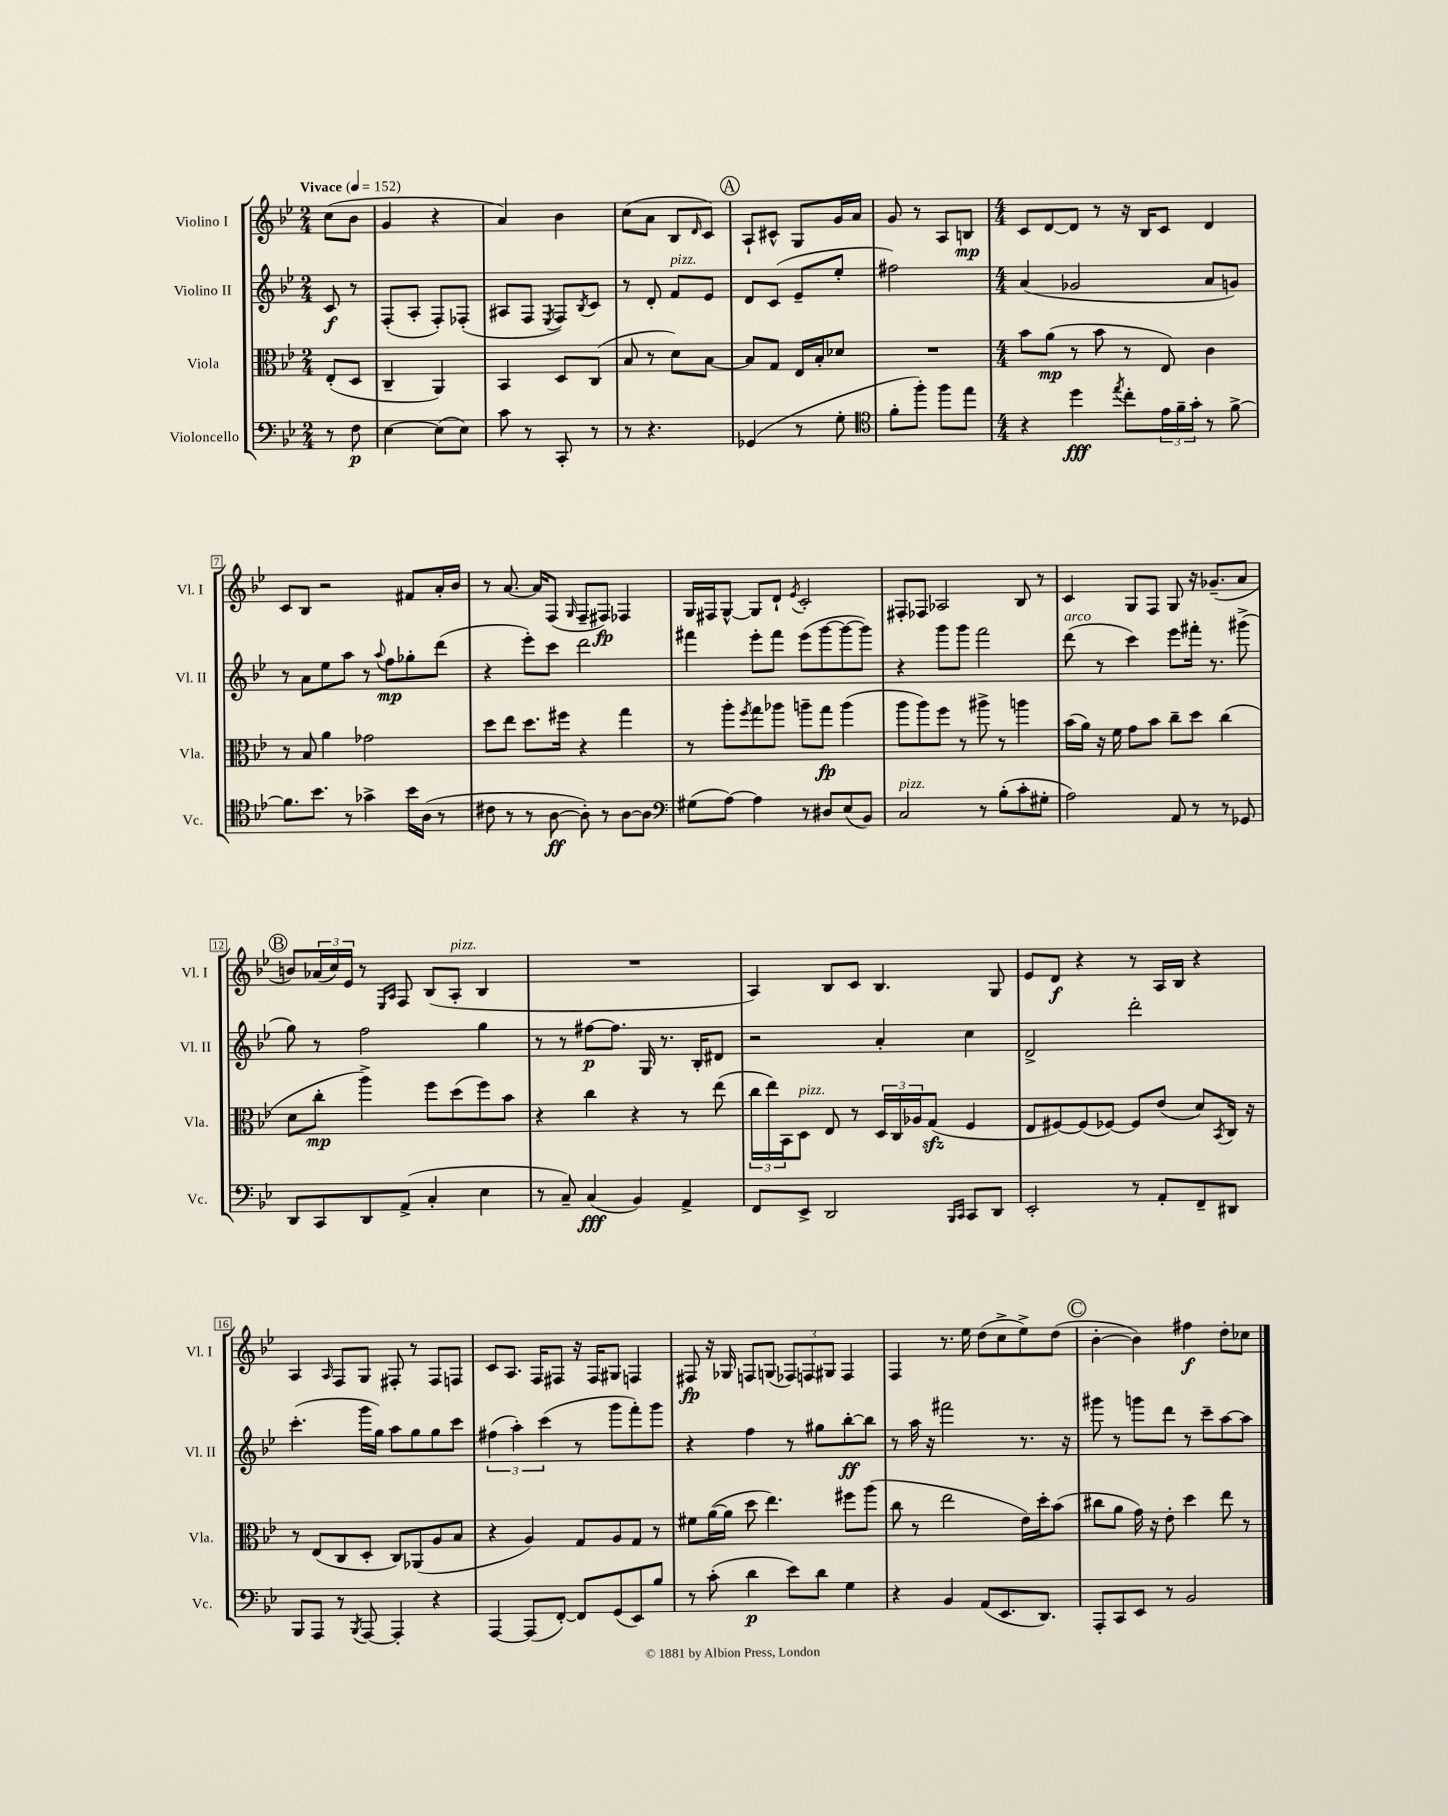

**kern	**kern	**kern	**kern
*staff4	*staff3	*staff2	*staff1
*clefF4	*clefC3	*clefG2	*clefG2
*k[b-e-]	*k[b-e-]	*k[b-e-]	*k[b-e-]
*M2/4	*M2/4	*M2/4	*M2/4
*MM152	*MM152	*MM152	*MM152
8r	(8E-'	8c	(8cc
8F	8D	8r	8b-
=	=	=	=
[4E-	4C~	(8F'	4g
.	.	8A'	.
(8E-]	4AA)	8F')	4r
8E-)	.	(8F-'	.
=	=	=	=
8c	4BB-	8A#	4a)
8r	.	8F	.
.	.	8qE-	.
8CC'	8D	8F)	4b-
.	.	8qB-	.
8r	(8C	8c	.
=	=	=	=
8r	8B-	8r	(8cc
4.r	8r	8d'	8a
.	8d)	8f	8B-
.	.	.	16qqd
.	[8B-	8e-	8c)
=	=	=	=
(4GG-	8B-]	8d	8A`
.	8G	(8c	8c#^^
8r	16E-	8e-~	8G
.	16B-'	.	.
8G'	8d-	8ee-'	16g
.	.	.	16a
=	=	=	=
*clefC4	*	*	*
8f'	2r	2ff#)	8g
8ff')	.	.	8r
8ff	.	.	8A
8ee-	.	.	8B
=	=	=	=
*M4/4	*M4/4	*M4/4	*M4/4
4r	8b-	(4a	8c
.	(8a	.	[8d
4dd	8r	2g-	8d]
.	8b-	.	8r
8qee-	.	.	.
8cc'	8r	.	16r
.	.	.	16B-
24e-	8E-)	.	8c
24f~	.	.	.
24g'	.	.	.
8r	4c	8a	4d
[8f^	.	8g)	.
=	=	=	=
8.f]	8r	8r	8c
.	8B-	8a	8B-
8.b-	.	.	.
.	4a	8ee-	2r
8r	.	8aa	.
4g-^	2g-	8r	.
.	.	8qqaa	.
.	.	8ff	.
16b-	.	8gg-'	8f#
(16A	.	.	.
8r	.	(8ddd	16a'
.	.	.	16b-
=	=	=	=
8c#	8dd	4r	8r
8r	8ee-	.	[8.a
8r	8.dd	8eee-')	.
.	.	.	16a]
[8A	.	8ccc	(8F
.	16ff#	.	.
.	.	.	16qqG
8A'])	4r	2ddd	8F~
8r	.	.	8F#)
[8A	4gg	.	4F-
8A]	.	.	.
=	=	=	=
*clefF4	*	*	*
(8G#	8r	4fff#	16G
.	.	.	16F#
[8A)	8aa'	.	[8G^^
.	8qff	.	.
4A]	8gg	8eee-'	8G]
.	8aa-	8fff#	8d`
.	.	.	8qe-
8r	8aa~	(8eee-	2c'
8D#	8gg	[8ggg	.
(8E-	(4aa	8ggg_	.
8BB-)	.	8ggg])	.
=	=	=	=
2C	8aa	4r	8F#'
.	8aa)	.	8F-
.	8ff	8ggg	2A-
.	8r	8ggg	.
8r	8aa#^	2fff	.
(8B-'	8r	.	.
8c'	4aa	.	8B-
8G#'	.	.	8r
=	=	=	=
2A)	(16b-	(8ddd	4c
.	16a)	.	.
.	16r	8r	.
.	16f	.	.
.	8g	4ccc)	8G
.	8b-	.	8F
8AA	8cc~	8eee-	8G
8r	8dd	16fff#'	16r
.	.	8.r	(8.g-~
8r	(4cc	.	.
8GG-	.	(8ggg#^	8a
=	=	=	=
8DD	8d	8gg)	8b)
8CC	8cc'	8r	(24a-
.	.	.	24cc)
.	.	.	24e-
8DD	4aa^)	2ff	8r
.	.	.	16qqE-
.	.	.	16qqA
(8AA^	.	.	8F
4C'	8ff	.	(8B-
.	(8dd	.	8A'
4E-	8ff)	4gg	4B-
.	8b-	.	.
=	=	=	=
8r	4r	8r	1r
8C~)	.	8r	.
(4C	4cc	[8ff#	.
.	.	8.ff#]	.
4BB-)	4r	.	.
.	.	16G	.
.	.	8.r	.
4AA^	8r	.	.
.	.	16B-'	.
.	(8ee-	8d#	.
=	=	=	=
8FF	24cc	2r	4A)
.	24ee-)	.	.
.	24BB-	.	.
8EE-^	8D	.	.
2DD	8E-	.	8B-
.	8r	.	8c
.	24D	4a'	4.B-
.	24C	.	.
.	24A-	.	.
.	(8G	.	.
16qqBBB-	.	.	.
16qqCC	.	.	.
8CC	4F	4cc	.
8DD	.	.	8G
=	=	=	=
2EE-'	8E-	2d^	8e-
.	[8F#)	.	8d
.	(8F#]	.	4r
.	[8F-)	.	.
8r	8F-]	2ddd'	8r
8AA'	(8e-	.	16A
.	.	.	16B-
8FF~	8d)	.	4r
.	8qBB-	.	.
8DD#	16C	.	.
.	16r	.	.
=	=	=	=
8BBB-	8r	(4.ccc'	4A
8AAA	(8E-	.	.
.	.	.	16qqA
8r	8C	.	8F
8qBBB-	.	.	.
[8AAA	8D'	16ggg	8G
.	.	16gg)	.
4AAA']	8C)	8aa	8F#'
.	(8AA-	8gg	8r
4r	8A	8gg	8F#
.	8B-	8ccc	8F
=	=	=	=
[4AAA	4r	(6ff#	8c
.	.	.	8.A
.	.	6aa')	.
(8AAA]	4A)	.	.
.	.	.	16F
.	.	(6ccc	.
[8FF')	.	.	8F#
8FF]	8G	8r	16r
.	.	.	16F#
(8GG	8A	8ggg	8G#
8EE-)	8G	8fff')	4F
8B-	8r	8ggg	.
=	=	=	=
8r	8f#	4r	8F#
(8c'	([16a	.	16r
.	16a]	.	16G-
4d	8dd	4ff	8F
.	4.ee-)	.	(8G
8e-)	.	8r	12F-)
.	.	.	12F
8d	.	8gg#	.
.	.	.	12G#
4G	8ff#	[8bb-'	4F
.	(8aa	8bb-]	.
=	=	=	=
4r	8cc	8r	4F
.	8r	16aa	.
.	.	16r	.
4BB-	2ee-	2fff#	8.r
.	.	.	16ee-
(8AA	.	.	(8dd
8.EE-	.	.	8cc^
.	16e-)	8.r	8ee-^)
8.DD)	16dd'	.	.
.	(8b-	.	(8dd
.	.	16r	.
=	=	=	=
8AAA'	8cc#	8ggg#	[4b-'
8CC	8a	8r	.
8EE-	16g)	8ggg	4b-])
.	16r	.	.
8r	8e-'	8ddd	.
2BB-	4dd	8r	4ff#
.	.	8ccc~	.
.	8ee-	[8aa	8dd'
.	8r	8aa]	8cc-
==	==	==	==
*-	*-	*-	*-
